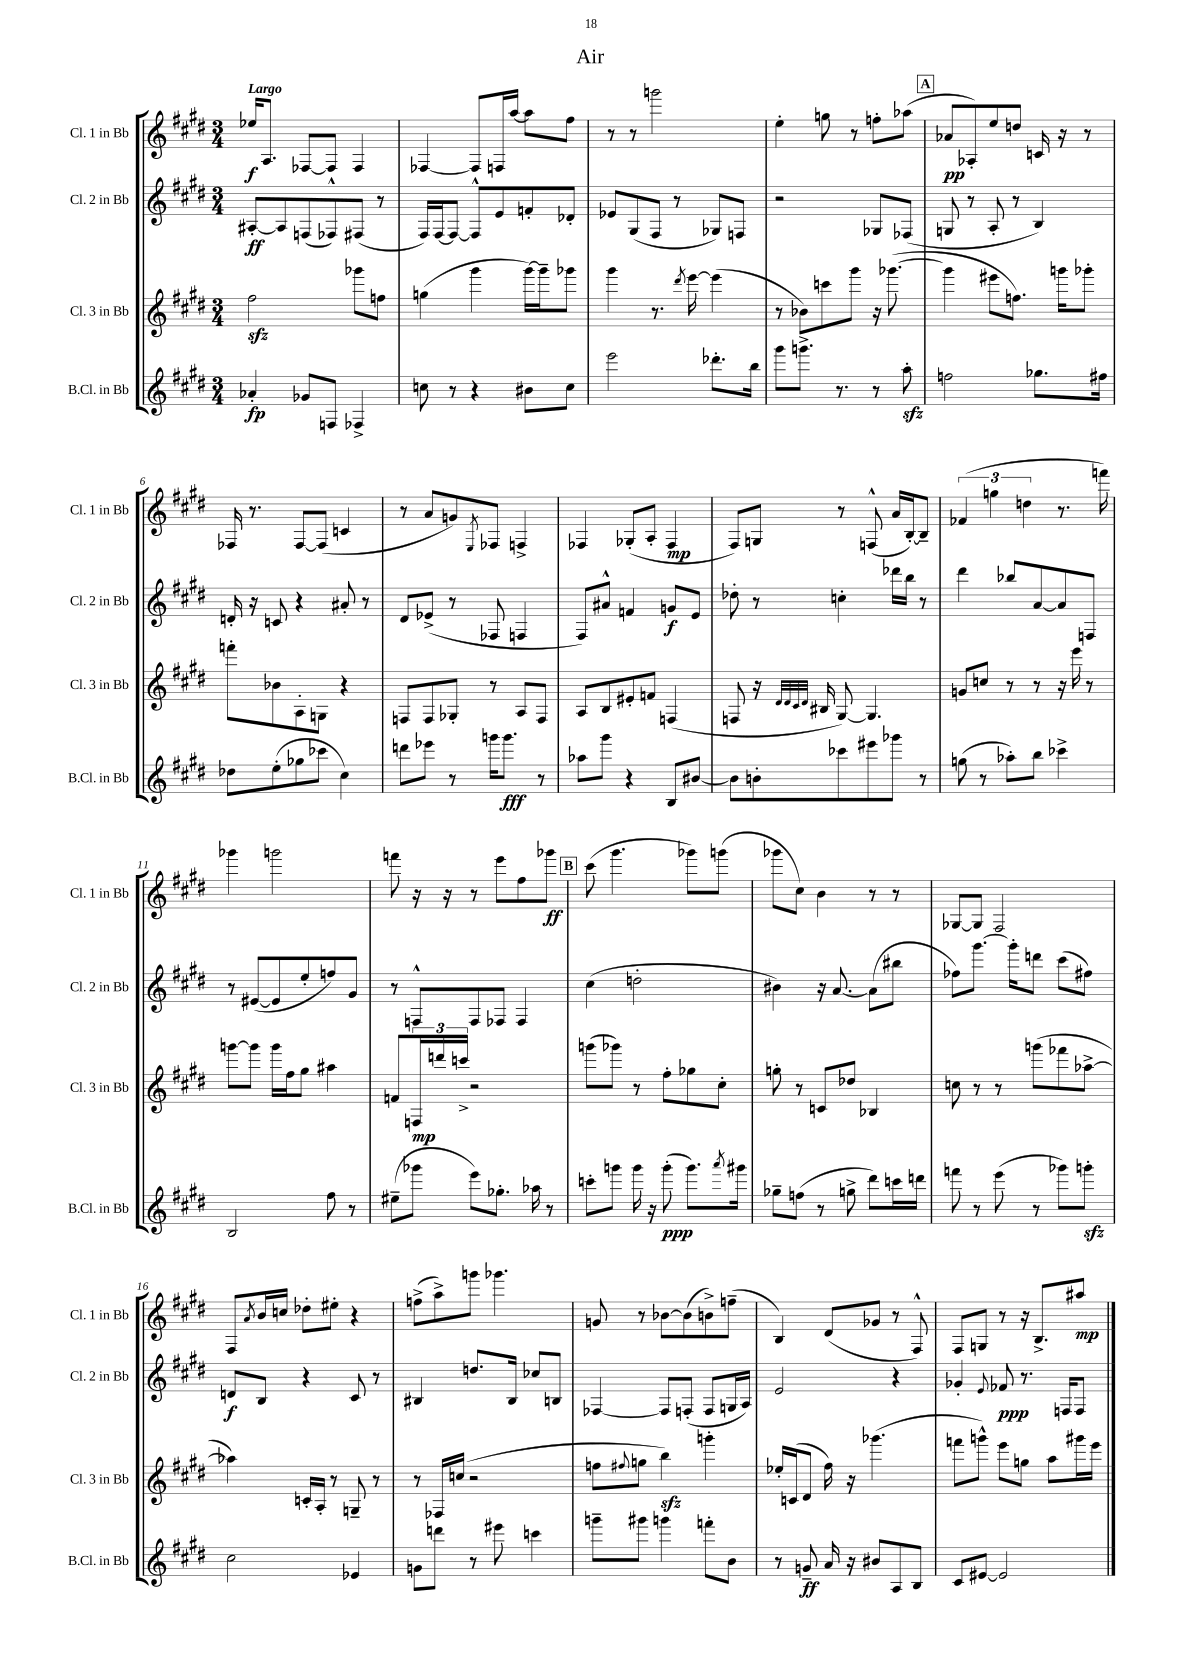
\header { title = "Air" }
<<
\new StaffGroup <<
\new Staff = "s0" \with { instrumentName = "Cl. 1 in Bb" shortInstrumentName = "Cl. 1 in Bb" } {
    \clef treble \key e \major \numericTimeSignature \time 3/4 \tempo "Largo"
    ees''16\f a8. fes8~ fes8 fes4 |
    fes4~ fes8 f16 a''16~ a''8 fis''8 |
    r8 r8 g'''2 |
    e''4-. g''8 r8 f''8-. aes''8( |
    \mark \markup { \box "A" } aes'8\pp aes8-.) e''8 d''8 c'16 r16 r8 |
    fes16 r8. fes8~ fes8( c'4 |
    r8 a'8 g'8) \acciaccatura { e8 } fes8 f4-> |
    fes4 ges8-.( a8-. fes4\mp |
    fis8) g8 r8 f8-^( a'16 b16~-.) b8-- |
    \tuplet 3/2 { fes'4( g''4 d''4 } r8. f'''16) |
    ges'''4 g'''2 |
    f'''8 r16 r16 r8 e'''8 fis''8 ges'''8\ff |
    \mark \markup { \box "B" } cis'''8( gis'''4. ges'''8) g'''8( |
    ges'''8 cis''8) b'4 r8 r8 |
    ges8~ ges8 fis2 |
    fis8 \acciaccatura { a'8 } b'16 c''16 des''8-. eis''8-. r4 |
    f''8->( a''8->) g'''8 ges'''4. |
    g'8 r8 bes'8~ bes'8( b'8->) f''8--( |
    b4) dis'8( ges'8 r8 fis8-^) |
    fis8 g8 r8 r16 b8.-> ais''8\mp \bar "|." |
}
\new Staff = "s1" \with { instrumentName = "Cl. 2 in Bb" shortInstrumentName = "Cl. 2 in Bb" } {
    \clef treble \key e \major \numericTimeSignature \time 3/4
    ais8~-.\ff ais8 f8( fes8-^) fis8( r8 |
    fis16) fis16~ fis8~ fis8-^ e'8 f'8-. des'8-. |
    ees'8 gis8( fis8 r8 ges8) f8 |
    r2 ges8 fes8( |
    \mark \markup { \box "A" } g8 r8 a8-. r8 b4) |
    d'16-. r16 c'8 r4 ais'8-. r8 |
    dis'8 ees'8->( r8 fes8 f4 |
    fis8) ais'8-^ f'4 g'8\f e'8 |
    des''8-. r8 c''4-. des'''16 b''16 r8 |
    dis'''4 bes''8 a'8~ a'8 f8 |
    r8 eis'8~( eis'8 e''8-. f''8) gis'8 |
    r8 f8-^ f8 fes8 fes4 |
    \mark \markup { \box "B" } cis''4( d''2-. |
    bis'4) r16 a'8.~ a'8( bis''8 |
    fes''8) gis'''8.~ gis'''16-. d'''8 cis'''8( fis''8) |
    d'8\f b8 r4 cis'8 r8 |
    bis4 d''8. bis16 ces''8 b8 |
    fes4~ fes8 f8-.( f8 g16 a16) |
    e'2 r4 |
    ges'4-. \appoggiatura { e'8 } fes'8\ppp r8. f16 f8 \bar "|." |
}
\new Staff = "s2" \with { instrumentName = "Cl. 3 in Bb" shortInstrumentName = "Cl. 3 in Bb" } {
    \clef treble \key e \major \numericTimeSignature \time 3/4
    fis''2\sfz ges'''8 f''8 |
    g''4( gis'''4 gis'''16~) gis'''16-- ges'''8 |
    gis'''4 r8. \acciaccatura { dis'''8 } e'''16~ e'''4( |
    r8 bes'8) c'''8 gis'''8 r16 ges'''8.~( |
    \mark \markup { \box "A" } ges'''4 eis'''8 f''8.) g'''16 ges'''8-. |
    f'''8-. bes'8 a8-. g8 r4 |
    f8 f8 ges8-. r8 a8 f8 |
    a8 b8 eis'8-. f'8 f4( |
    f8 r16 \grace { dis'32 dis'32 cis'32 dis'32 } bis16 gis8~) gis4. |
    g'8 c''8 r8 r8 r16 e'''16 r8 |
    g'''8~ g'''8 g'''16 fis''16 gis''8 ais''4 |
    f'8 \tuplet 3/2 { f16\mp d'''16 c'''16-> } r2 |
    \mark \markup { \box "B" } g'''8( ges'''8) r8 fis''8-. ges''8 cis''8-. |
    g''8-. r8 c'8 des''8 bes4 |
    c''8 r8 r8 g'''8( fes'''8 aes''8~-> |
    aes''4) c'16-. a16-. r8 g8-- r8 |
    r8 fes16 c''16( r2 |
    f''8 \appoggiatura { fis''8 } g''8 b''4\sfz) g'''4-. |
    ees''16-. c'16( dis'8 fis''16) r16 ges'''4.( |
    f'''8 g'''8-^) e'''8 g''8 a''8 gis'''16 e'''16 \bar "|." |
}
\new Staff = "s3" \with { instrumentName = "B.Cl. in Bb" shortInstrumentName = "B.Cl. in Bb" } {
    \clef treble \key e \major \numericTimeSignature \time 3/4
    aes'4-.\fp ges'8 f8 fes4-> |
    c''8 r8 r4 bis'8 c''8 |
    e'''2 des'''8.-. b''16 |
    gis'''8 g'''8.-> r8. r8 a''8-.\sfz |
    \mark \markup { \box "A" } f''2 ges''8. fis''16 |
    des''8 e''8-.( ges''8 ces'''8 cis''4) |
    d'''8 ees'''8 r8 g'''16 g'''8.\fff r8 |
    aes''8 gis'''8 r4 b8 bis'8~ |
    bis'8 b'8-. ces'''8 eis'''8 ges'''8 r8 |
    g''8( r8 aes''8-.) b''8 ces'''4-> |
    b2 fis''8 r8 |
    eis''8--( ges'''8 e'''8) ges''8.-. aes''16 r8 |
    \mark \markup { \box "B" } c'''8-. g'''8 g'''16 r16 g'''8-.\ppp( g'''8.) \acciaccatura { a'''8 } gis'''16 |
    ges''8-- f''8( r8 g''8-> dis'''8) c'''16 d'''16 |
    f'''8 r8 e'''8( r8 ges'''8) g'''8-.\sfz |
    cis''2 ees'4 |
    g'8 d'''8 r8 eis'''8 c'''4 |
    g'''8-- gis'''8 g'''4 f'''8-. b'8 |
    r8 g'8--\ff a'16 r16 bis'8 a8 b8 |
    cis'8 eis'8~ eis'2 \bar "|." |
}
>>
>>
